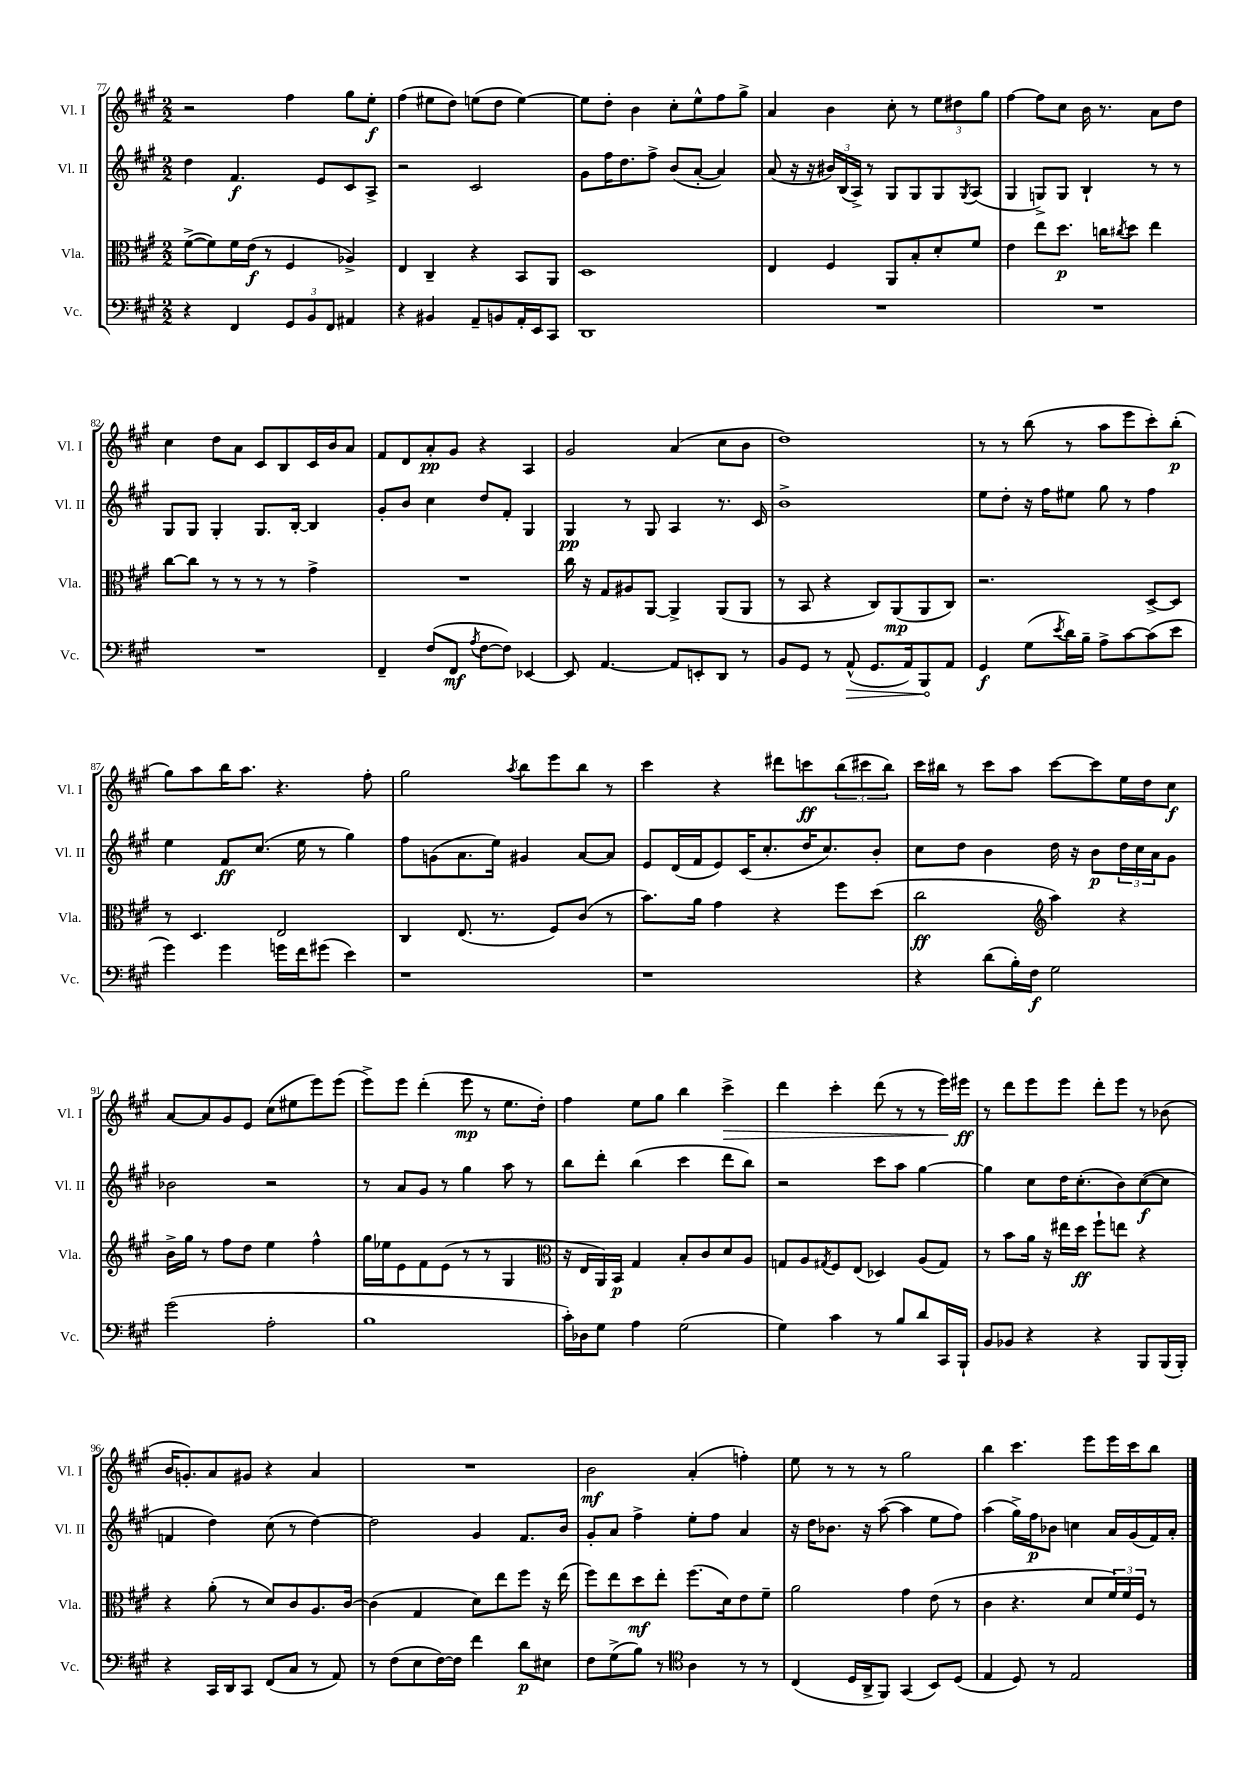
<<
\new StaffGroup <<
\new Staff = "s0" \with { instrumentName = "Vl. I" shortInstrumentName = "Vl. I" } {
    \clef treble \key a \major \numericTimeSignature \time 2/2
    r2 fis''4 gis''8 e''8-.\f |
    fis''4( eis''8 d''8) e''8( d''8 e''4~) |
    e''8 d''8-. b'4 cis''8-. e''8-^ fis''8 gis''8-> |
    a'4 b'4 cis''8-. r8 \tuplet 3/2 { e''8 dis''8 gis''8 } |
    fis''4~ fis''8 cis''8 b'16 r8. a'8 d''8 |
    cis''4 d''8 a'8 cis'8 b8 cis'16 b'16 a'8 |
    fis'8 d'8 a'8-.\pp gis'8 r4 a4 |
    gis'2 a'4( cis''8 b'8 |
    d''1) |
    r8 r8 b''8( r8 a''8 e'''8 cis'''8-.) b''8-.\p( |
    gis''8) a''8 b''16 a''8. r4. fis''8-. |
    gis''2 \acciaccatura { a''8 } b''8 e'''8 b''8 r8 |
    cis'''4 r4 dis'''8 c'''8\ff \tuplet 3/2 { b''8( cis'''8 b''8) } |
    cis'''16 bis''16 r8 cis'''8 a''8 cis'''8~ cis'''8 e''16 d''16 cis''8\f |
    a'8~ a'8 gis'8 e'8 cis''8( eis''8 e'''8) e'''8( |
    e'''8->) e'''8 d'''4-.( e'''8\mp r8 e''8. d''16-.) |
    fis''4 e''8 gis''8 b''4 cis'''4->\> |
    d'''4 cis'''4-. d'''8( r8 r8 e'''16\!) eis'''16\ff |
    r8 d'''8 e'''8 e'''8 d'''8-. e'''8 r8 bes'8( |
    b'16 g'8.-.) a'8 gis'8 r4 a'4 |
    R1 |
    b'2\mf a'4-.( f''4-.) |
    e''8 r8 r8 r8 gis''2 |
    b''4 cis'''4. e'''8 e'''16 cis'''16 b''8 \bar "|." |
}
\new Staff = "s1" \with { instrumentName = "Vl. II" shortInstrumentName = "Vl. II" } {
    \clef treble \key a \major \numericTimeSignature \time 2/2
    d''4 fis'4.\f e'8 cis'8 a8-> |
    r2 cis'2 |
    gis'8 fis''16 d''8. fis''8-> b'8( a'8~-. a'4) |
    a'8( r16 r16 \tuplet 3/2 { bis'16) b16( a16->) } r8 gis8 gis8 gis8 \acciaccatura { gis8 } a8( |
    gis4 g8->) g8 b4-! r8 r8 |
    gis8 gis8 gis4-. gis8. b16~-. b4 |
    gis'8-. b'8 cis''4 d''8 fis'8-. gis4 |
    gis4\pp r8 gis8 a4 r8. cis'16 |
    b'1-> |
    e''8 d''8-. r16 fis''16 eis''8 gis''8 r8 fis''4 |
    e''4 fis'8\ff cis''8.( e''16 r8 gis''4) |
    fis''8 g'8( a'8. e''16) gis'4 a'8~ a'8 |
    e'8 d'16( fis'16 e'8) cis'16( cis''8.-. d''16 cis''8.) b'8-. |
    cis''8 d''8 b'4 d''16 r16 b'8\p \tuplet 3/2 { d''16 cis''16 a'16 } gis'8 |
    bes'2 r2 |
    r8 a'8 gis'8 r8 gis''4 a''8 r8 |
    b''8 d'''8-. b''4( cis'''4 d'''8 b''8) |
    r2 cis'''8 a''8 gis''4~ |
    gis''4 cis''8 d''16 cis''8.-.( b'8) cis''8~\f( cis''8 |
    f'4 d''4) cis''8( r8 d''4~) |
    d''2 gis'4 fis'8. b'16 |
    gis'8-. a'8 fis''4-> e''8-. fis''8 a'4 |
    r16 d''16 bes'8. r16 a''8~( a''4 e''8 fis''8) |
    a''4( gis''16->) fis''16\p bes'8 c''4 a'16 gis'16( fis'16) a'16-. \bar "|." |
}
\new Staff = "s2" \with { instrumentName = "Vla." shortInstrumentName = "Vla." } {
    \clef alto \key a \major \numericTimeSignature \time 2/2
    fis'8~->( fis'8) fis'16 e'16\f( r8 fis4 aes4->) |
    e4 cis4-- r4 b,8 a,8 |
    d1 |
    e4 fis4 a,8 b8-. d'8-. fis'8 |
    e'4 e''8 d''8.\p c''16 \acciaccatura { cis''8 } d''8 e''4 |
    cis''8~ cis''8 r8 r8 r8 r8 gis'4-> |
    R1 |
    cis''16 r16 gis8 ais8 a,8~ a,4-> a,8( a,8 |
    r8 b,8 r4 cis8) a,8\mp( a,8 cis8) |
    r2. d8~-> d8 |
    r8 d4. e2 |
    cis4 e8.( r8. fis8) cis'8( r8 |
    b'8.) a'16 gis'4 r4 fis''8 d''8( |
    cis''2\ff \clef treble a''4) r4 |
    b'16-> gis''16 r8 fis''8 d''8 e''4 fis''4-^ |
    gis''16 ees''16 e'8 fis'8 e'8( r8 r8 gis4 |
    \clef alto r16 e16 a,16) b,16\p gis4 b8-. cis'8 d'8 a8 |
    g8 a8 \acciaccatura { gis8 } fis8 e8( des4) a8( gis8) |
    r8 b'8 a'16 r16 eis''16 d''16\ff fis''8-! e''8 r4 |
    r4 a'8-.( r8 d'8) cis'8 a8. cis'16~ |
    cis'4( gis4 d'8) e''8 fis''8 r16 e''16( |
    fis''8) e''8 d''8\mf e''8-. fis''8.( d'16) e'8 fis'8-- |
    a'2 gis'4 e'8( r8 |
    cis'4 r4. d'8 \tuplet 3/2 { fis'16) fis'16 fis16 } r8 \bar "|." |
}
\new Staff = "s3" \with { instrumentName = "Vc." shortInstrumentName = "Vc." } {
    \clef bass \key a \major \numericTimeSignature \time 2/2
    r4 fis,4 \tuplet 3/2 { gis,8 b,8 fis,8 } ais,4 |
    r4 bis,4 a,8-- b,8 a,16-. e,16 cis,8 |
    d,1 |
    R1 |
    R1 |
    R1 |
    fis,4-- fis8( fis,8\mf \acciaccatura { a8 } fis8~ fis8) ees,4~ |
    ees,8 a,4.~ a,8 e,8-. d,8 r8 |
    b,8 gis,8 r8 \once \override Hairpin.circled-tip = ##t a,8-^\>( gis,8. a,16) b,,8\! a,8 |
    gis,4\f gis8( \acciaccatura { e'8 } d'16) b16-- a8-> cis'8~ cis'8( e'8 |
    gis'4) gis'4 g'16 fis'16 gis'8( e'4) |
    r1 |
    r1 |
    r4 d'8( b16-.) fis16\f gis2 |
    gis'2( a2-. |
    b1 |
    cis'16-.) des16 gis8 a4 gis2( |
    gis4) cis'4 r8 b8 d'8 cis,16 b,,16-! |
    b,8 bes,8 r4 r4 b,,8 b,,16( b,,16-.) |
    r4 cis,16 d,16 cis,8 fis,8( cis8 r8 a,8) |
    r8 fis8( e8 fis16~) fis16 fis'4 d'8\p eis8 |
    fis8 gis8->( b8) r8 \clef tenor a4 r8 r8 |
    cis4( d16 a,16-> fis,8) gis,4( b,8) d8( |
    e4 d8) r8 e2 \bar "|." |
}
>>
>>
\layout { \context { \Score currentBarNumber = #77 } }
